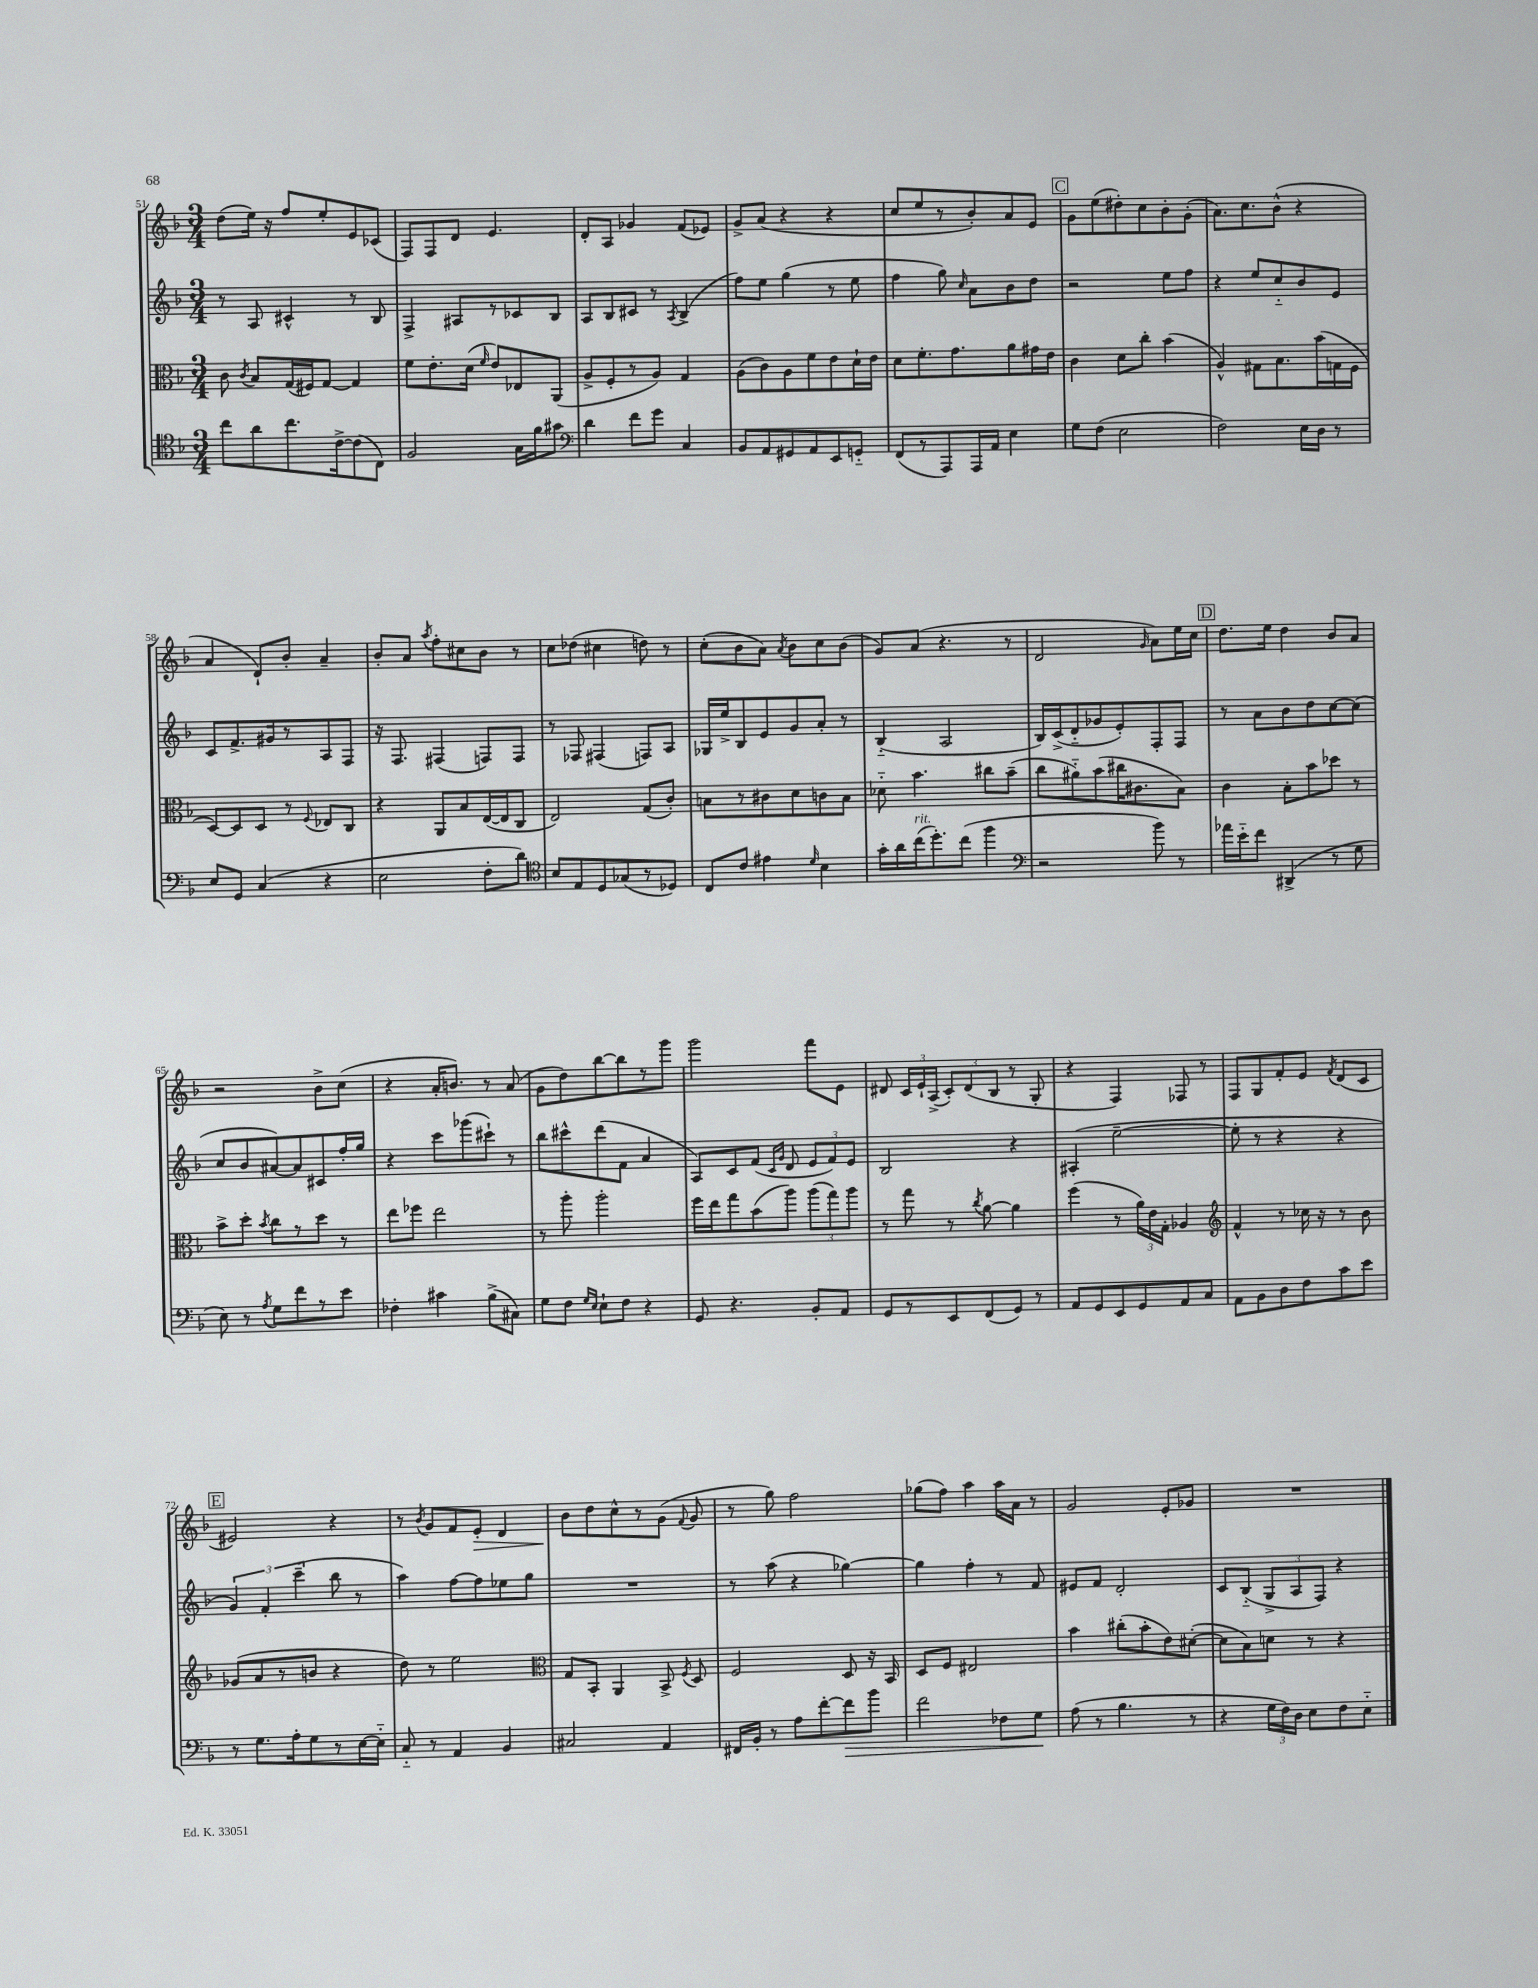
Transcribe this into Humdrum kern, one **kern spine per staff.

**kern	**dynam	**kern	**kern	**kern	**dynam
*part4	*part4	*part3	*part2	*part1	*part1
*staff4	*staff4	*staff3	*staff2	*staff1	*staff1
*clefC4	*	*clefC3	*clefG2	*clefG2	*
*k[b-]	*	*k[b-]	*k[b-]	*k[b-]	*
*M3/4	*	*M3/4	*M3/4	*M3/4	*
=51	=51	=51	=51	=51	=51
8cc\L	.	8c\	8r	(8dd\L	.
.	.	8qc/	.	.	.
8a\	.	8B-/L	8A/	16ee\Jk)	.
.	.	.	.	16r	.
8.cc\	.	(16G/L	4c#X^^/	8ff/L	.
.	.	16F#X/J)	.	.	.
.	.	[8G/J	.	8ee'/	.
[16c^\k	.	.	.	.	.
(8c\]	.	4G/]	8r	8e/	.
8C\J)	.	.	8B-/	(8c-X/J	.
=52	=52	=52	=52	=52	=52
2F/	.	8f\L	4F^/	8F/L)	.
.	.	8.e'\	.	8F/	.
.	.	.	8A#X/L	8d/J	.
.	.	(16d\Jk	.	.	.
.	.	16qqf/	.	.	.
.	.	8e/L)	8r	4.e/	.
16G\LL	.	8E-X/	8c-X/	.	.
16f\J	.	.	.	.	.
8g#X\J	.	(8AA/J	8B-/J	.	.
=53	=53	=53	=53	=53	=53
*clefF4	*	*	*	*	*
4d\	.	8A^/L	8A/L	8d'/L	.
.	.	8F'/	8B-/	8A/J	.
8f\L	.	8r	8c#X/J	4g-X/	.
8g\J	.	8A/J)	8r	.	.
.	.	.	8qA/	.	.
4C/	.	4G/	(4B-^/	(8f/L	.
.	.	.	.	8e-X/J)	.
=54	=54	=54	=54	=54	=54
8BB-/L	.	(8A\L	8ff\L)	8g^/L	.
8AA/	.	8c\)	8ee\J	(8a/J	.
8GG#X/	.	8A\	(4gg\	4r	.
8AA/	.	8f\	.	.	.
8EE/	.	8e\	8r	4r	.
8GGn/J	.	16d`\L	8ee\	.	.
.	.	16e\JJ	.	.	.
=55	=55	=55	=55	=55	=55
(8FF/L	.	8d\L	4ff\	8cc/L	.
8r	.	8.f'\	.	8ee/	.
8AAA/)	.	.	8gg\)	8r	.
.	.	8.g\	.	.	.
.	.	.	16qqcc/	.	.
16AAA/L	.	.	8a\L	8b-'/)	.
16AA/JJ	.	.	.	.	.
4E\	.	8a\	8b-\	8a/	.
.	.	16g#X\L	8dd\J	8e/J	.
.	.	16e\JJ	.	.	.
!!LO:REH:place=s1:t=C
=56	=56	=56	=56	=56	=56
8G\L	.	4c\	2r	8g\L	.
(8F\J	.	.	.	(8ee\	.
2E\	.	8d\L	.	8dd#X'\)	.
.	.	8cc'\J	.	8cc\	.
.	.	(4b-\	8ee\L	8b-'\	.
.	.	.	8ff\J	(8g'\J	.
=57	=57	=57	=57	=57	=57
2F\)	.	4A^^/)	4r	8.a\L)	.
.	.	.	.	8.cc\	.
.	.	8G#X\L	8ee/L	.	.
.	.	8.B-\	8cc/	(8b-^^\J	.
16E\LL	.	.	8b-/	4r	.
16D\JJ	.	(16b-\L	.	.	.
8r	.	16Gn\	8e/J	.	.
.	.	16F\JJ	.	.	.
!!LO:LB:g=z
=58	=58	=58	=58	=58	=58
8E/L	.	[8D/L)	8c/L	4a/	.
8GG/J	.	8D/]	8.f^/	.	.
(4C/	.	8D/J	.	8d`/L)	.
.	.	.	16g#X/k	.	.
.	.	8r	8r	8b-'/J	.
.	.	8qqF/	.	.	.
4r	.	8E-X/L	8A/	4a~/	.
.	.	8C/J	8F/J	.	.
=59	=59	=59	=59	=59	=59
2E\	.	4r	16r	8b-'/L	.
.	.	.	8.F/	.	.
.	.	.	.	8a/J	.
.	.	.	.	8qaa/	.
.	.	8AA/L	(4F#X/	8ff'\L	.
.	.	8B-/	.	8cc#X\	.
8F'\L	.	([16E/L	8Fn/L)	8b-\J	.
.	.	16E/J]	.	.	.
8d\J)	.	8C/J	8F/J	8r	.
=60	=60	=60	=60	=60	=60
*clefC4	*	*	*	*	*
8B-/L	.	2E/)	8r	8cc\L	.
8E/	.	.	8F-X/	(8dd-X\J	.
8D/	.	.	(4F#X/	4cc#X\	.
(8G-X/	.	.	.	.	.
8r	.	(8G/L	8Fn/L)	8ddn\)	.
8D-X/J)	.	8c'/J)	8A/J	8r	.
=61	=61	=61	=61	=61	=61
8C/L	.	8Bn\L	16G-X/LL	(8cc'\L	.
.	.	.	16ee^/J	.	.
8c/J	.	8r	8B-/	8b-\	.
4e#X\	.	8c#X\	8e/	8a\J)	.
.	.	.	.	8qa/	.
.	.	8d\	8g/	8b-\L	.
16qqd/	.	.	.	.	.
4B-\	.	8cn\	8a'/J	8cc\	.
.	.	8B\J	8r	(8b-\J	.
=62	=62	=62	=62	=62	=62
16g'\LL	.	8d-X\	(4B-/	8g/L)	.
16a\	.	.	.	.	.
!LO:TX:a:i:t=rit.	!	!	!	!	!
(16cc\J	.	4.b-\	.	(8a/J	.
8.dd'\)	.	.	.	.	.
.	.	.	2A/	4.r	.
(8cc\J	.	.	.	.	.
4ff\	.	8cc#X\L	.	.	.
.	.	(8b-~\J	.	8r	.
=63	=63	=63	=63	=63	=63
*clefF4	*	*	*	*	*
2r	.	8cc\L	16B-/LL)	2d/	.
.	.	.	(16c^/J	.	.
.	.	8a#X\)	8d/	.	.
.	.	(8b-\	8g-X/	.	.
.	.	16cc#X\K	8e'/)	.	.
.	.	8.c#X\	.	.	.
.	.	.	.	16qqg/	.
8b-\)	.	.	8F'/	8a\L)	.
8r	.	8B-\J)	8F/J	16ee\L	.
.	.	.	.	16cc\JJ	.
!!LO:REH:place=s1:t=D
=64	=64	=64	=64	=64	=64
16a-X\LL	.	4c\	8r	8.dd\L	.
16e\J	.	.	.	.	.
8f\J	.	.	8a\L	.	.
.	.	.	.	16ee\Jk	.
(4DD#X^/	.	8B-'\L	8b-\	4dd\	.
.	.	8b-\	8dd\	.	.
8r	.	8dd-X\J	[8cc\	8b-/L	.
8G\	.	8r	(8cc\J]	8a/J	.
!!LO:LB:g=z
=65	=65	=65	=65	=65	=65
8E\)	.	8b-^\L	8cc/L	2r	.
8r	.	8dd'\J	8b-/	.	.
8qA/	.	8qb-/	.	.	.
8G\L	.	8cc\L	[8a#X/)	.	.
8f\	.	8r	8a#/]	.	.
8r	.	8dd\J	8c#X/	8b-^\L	.
8e\J	.	8r	16ff'/L	(8cc\J	.
.	.	.	16gg/JJ	.	.
=66	=66	=66	=66	=66	=66
4F-X'\	.	8ee\L	4r	4r	.
.	.	8ff-X\J	.	.	.
4c#X\	.	2ee\	8ccc\L	16a'/KL	.
.	.	.	.	8.bn/J)	.
.	.	.	(8ggg-X\	.	.
(8B-^\L	.	.	8ccc#X`\J)	8r	.
8C#X\J)	.	.	8r	(8a/	.
=67	=67	=67	=67	=67	=67
8G\L	.	8r	8bb-\L	8g\L	.
8F\J	.	8aa'\	8ccc#X^^\	8dd\)	.
16qqG/LL	.	.	.	.	.
16qqE/JJ	.	.	.	.	.
8E`\L	.	2aa'\	(8ddd\	[8bb-\	.
8F\J	.	.	8f\J	8bb-\]	.
4r	.	.	4a/	8r	.
.	.	.	.	8ggg\J	.
=68	=68	=68	=68	=68	=68
8GG/	.	16ff\LL	8A/L)	2ggg\	.
.	.	16ee\J	.	.	.
4.r	.	8gg\	8c/	.	.
.	.	(8b-\	(8f/J	.	.
.	.	.	16qqc/LL	.	.
.	.	.	16qqg/JJ	.	.
.	.	8aa\J)	8d/	.	.
8BB-'/L	.	(12aa\L	12e/L	8fff\L	.
.	.	12gg\)	12f/)	.	.
8AA/J	.	.	.	8e\J	.
.	.	12aa\J	12e/J	.	.
=69	=69	=69	=69	=69	=69
8GG/L	.	8r	2B-/	8d#X/	.
8r	.	8gg\	.	24c/LL	.
.	.	.	.	24e`/	.
.	.	.	.	(24A^/JJ	.
8EE/	.	8r	.	12c'/L)	.
.	.	.	.	(12d#/	.
.	.	8qcc/	.	.	.
(8FF/	.	[8a\	.	.	.
.	.	.	.	12B-/J	.
8GG/J)	.	4a\]	4r	8r	.
8r	.	.	.	8G'/	.
=70	=70	=70	=70	=70	=70
8AA/L	.	(4ff\	(4A#X'/	4r	.
8GG/	.	.	.	.	.
8EE/	.	8r	[2ee~\	4F/)	.
8GG/	.	24a\LL)	.	.	.
.	.	24e\	.	.	.
.	.	24G'\JJ	.	.	.
8AA/	.	4A-X/	.	8F-X/	.
8C/J	.	.	.	8r	.
=71	=71	=71	=71	=71	=71
*	*	*clefG2	*	*	*
8AA\L	.	4f^^/	8ee'\]	8F/L	.
8BB-\	.	.	8r	8G/	.
8D\	.	8r	4r	8f'/	.
8F\	.	16cc-X\	.	8e/J	.
.	.	16r	.	.	.
.	.	.	.	8qf/	.
8c\	.	8r	4r	(8d/L	.
8e\J	.	8b-\	.	8c/J	.
!!LO:LB:g=z
!!LO:REH:place=s1:t=E
=72	=72	=72	=72	=72	=72
8r	.	(8g-X/L	6g/)	2e#X/)	.
8.G\L	.	8a/	.	.	.
.	.	.	6f'/	.	.
.	.	8r	.	.	.
16A'\k	.	.	.	.	.
.	.	.	(6ccc~\	.	.
8G\	.	8bn/J	.	.	.
8r	.	4r	8bb-\	4r	.
[16E\L	.	.	8r	.	.
16E\JJ]	.	.	.	.	.
=73	=73	=73	=73	=73	=73
8C/	.	8dd\)	4aa\)	8r	.
.	.	.	.	8qb-/	.
8r	.	8r	.	8g/L	.
4AA/	.	2ee\	[8ff\L	8f/	.
!	!	!	!	!	!LO:HP:b
.	.	.	8ff\]	8e'/J	>
4BB-/	.	.	8ee-X\	4d/	.
.	.	.	8gg\J	.	.
=74	=74	=74	=74	=74	=74
*	*	*clefC3	*	*	*
2C#X/	.	8G/L	2.r	8b-\L	.
.	.	8BB-'/J	.	8dd\	]
.	.	4AA/	.	8cc^^\	.
.	.	.	.	8r	.
4AA/	.	8BB-^/	.	(8g\J	.
.	.	8qF/	.	8qqf/	.
.	.	8D/	.	8g/	.
=75	=75	=75	=75	=75	=75
16FF#X/LL	.	2F/	8r	8r	.
16BB-'/JJ	.	.	.	.	.
8r	.	.	(8aa\	8gg\)	.
8A\L	.	.	4r	2ff\	.
[8f'\	.	.	.	.	.
!	!LO:HP:b	!	!	!	!
8f\]	>	8D/	[4gg-X\)	.	.
8b-\J	.	16r	.	.	.
.	.	16BB-/	.	.	.
=76	=76	=76	=76	=76	=76
2f\	.	8D/L	4gg-\]	(8gg-X\L	.
.	.	8F/J	.	8ff\J)	.
.	.	2E#X/	4ff'\	4aa\	.
8F-X\L	.	.	8r	16aa\LL	.
.	.	.	.	16a\JJ	.
8G\J	.	.	8f/	8r	.
.	]	.	.	.	.
=77	=77	=77	=77	=77	=77
(8A\	.	4b-\	8e#X/L	2g/	.
8r	.	.	8f/J	.	.
4.B-\	.	(8cc#X'\L	2d'/	.	.
.	.	8b-'\	.	.	.
.	.	8e\)	.	8e'/L	.
8r	.	([8d#X'\J	.	8g-X/J	.
=78	=78	=78	=78	=78	=78
4r	.	8d#\L]	8c/L	2.r	.
.	.	8B-\)	(8B-/J	.	.
24G\LL	.	8dn\J	12G^/L	.	.
24F\)	.	.	.	.	.
24D\JJ	.	.	12A/	.	.
8E\L	.	8r	.	.	.
.	.	.	12F/J)	.	.
8F\	.	4r	4r	.	.
8E\J	.	.	.	.	.
==	==	==	==	==	==
*-	*-	*-	*-	*-	*-
